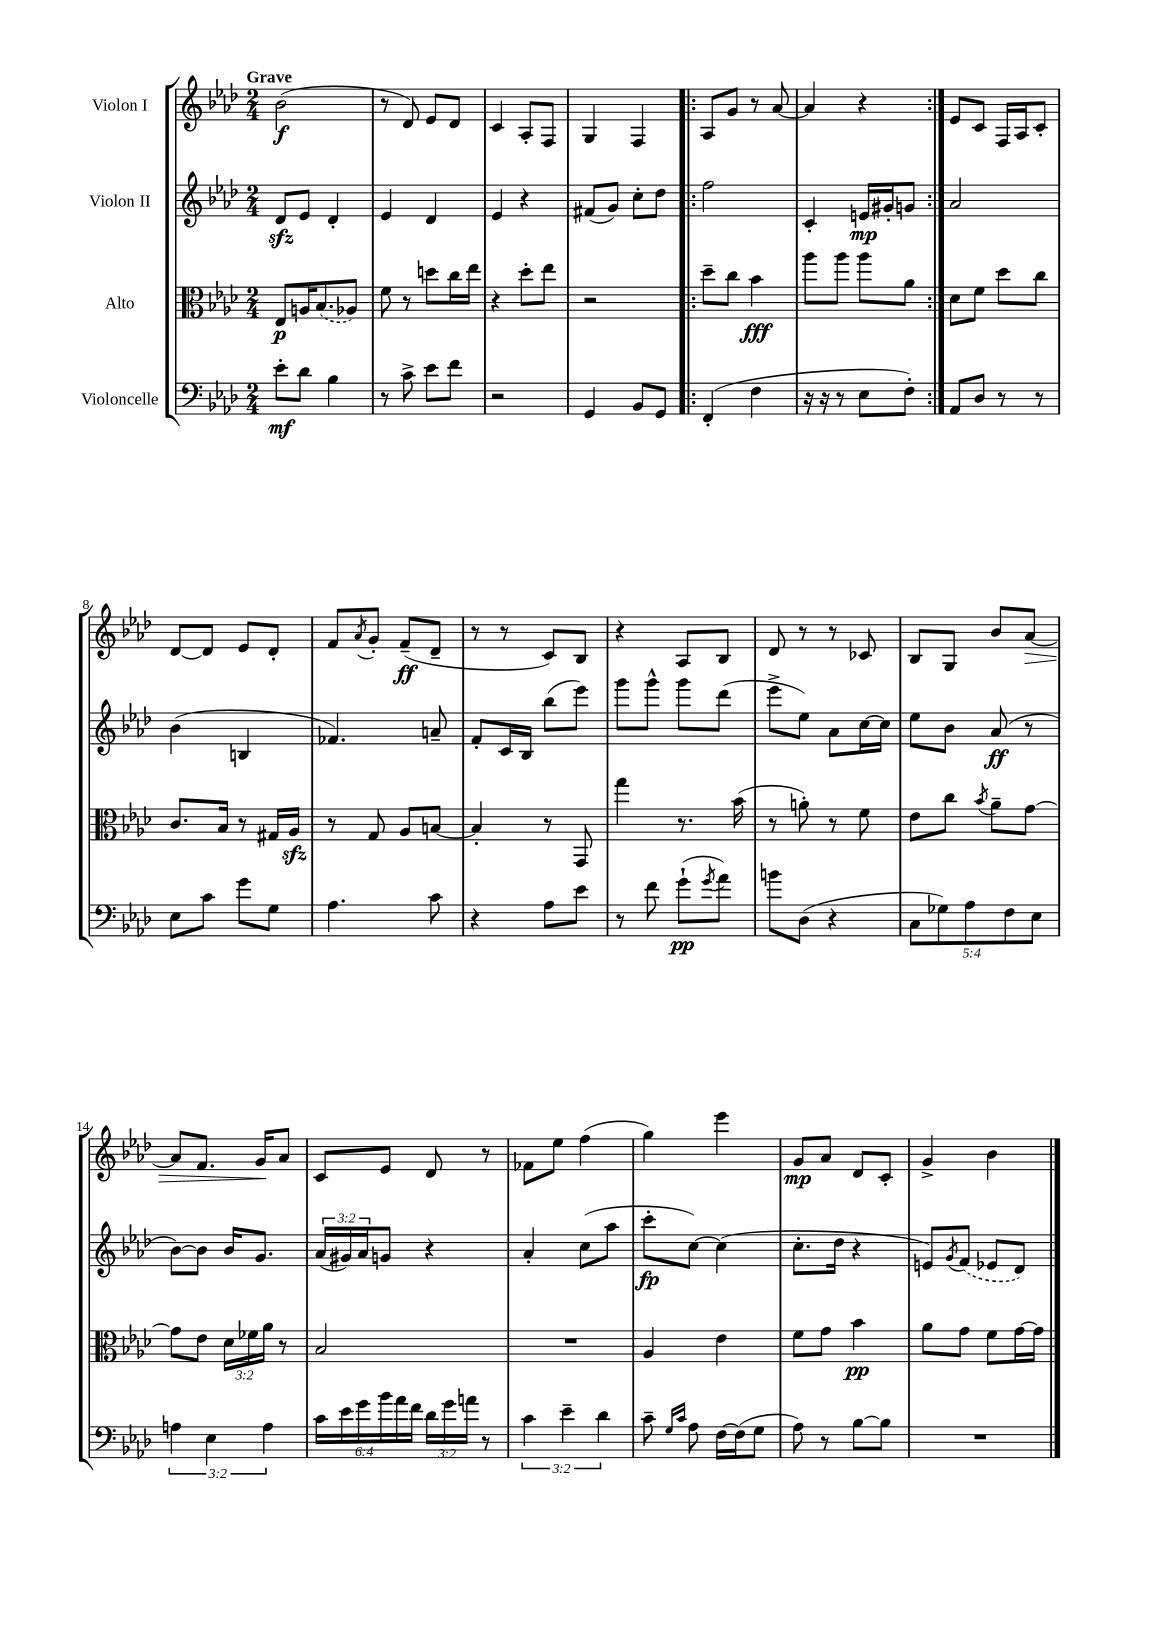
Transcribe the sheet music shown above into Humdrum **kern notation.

**kern	**kern	**kern	**kern
*staff4	*staff3	*staff2	*staff1
*clefF4	*clefC3	*clefG2	*clefG2
*k[b-e-a-d-]	*k[b-e-a-d-]	*k[b-e-a-d-]	*k[b-e-a-d-]
*M2/4	*M2/4	*M2/4	*M2/4
8e-'	8E-	8d-	(2b-
8d-	16A	8e-	.
.	(8.B-	.	.
4B-	.	4d-'	.
.	8A-)	.	.
=	=	=	=
8r	8f	4e-	8r
8c^	8r	.	8d-)
8e-	8dd	4d-	8e-
8f	16cc	.	8d-
.	16ee-	.	.
=	=	=	=
2r	4r	4e-	4c
.	8dd-'	4r	8A-'
.	8ee-	.	8F
=	=	=	=
4GG	2r	(8f#	4G
.	.	8g)	.
8BB-	.	8cc'	4F
8GG	.	8dd-	.
=!|:	=!|:	=!|:	=!|:
(4FF'	8dd-~	2ff	8A-
.	8cc	.	8g
4F	4b-	.	8r
.	.	.	[8a-
=	=	=	=
16r	8aa-	4c'	4a-]
16r	.	.	.
8r	8aa-	.	.
8E-	8aa-	16e	4r
.	.	16g#'	.
8F')	8a-	8g	.
=:|!	=:|!	=:|!	=:|!
8AA-	8d-	2a-	8e-
8D-	8f	.	8c
8r	8dd-	.	16F
.	.	.	16A-
8r	8cc	.	8c'
=	=	=	=
8E-	8.c	(4b-	[8d-
8c	.	.	8d-]
.	16B-	.	.
8g	8r	4B	8e-
8G	16G#	.	8d-'
.	16A-	.	.
=	=	=	=
4.A-	8r	4.f-)	8f
.	.	.	8qa-
.	8G	.	8g'
.	8A-	.	(8f~
8c	[8B	8a~	8d-~
=	=	=	=
4r	4B']	8f'	8r
.	.	16c	8r
.	.	16B-	.
8A-	8r	(8bb-	8c)
8e-	8GG	8eee-)	8B-
=	=	=	=
8r	4gg	8ggg	4r
8f	.	8ggg^^	.
(8g`	8.r	8ggg	8A-
8qg	.	.	.
8a-)	.	(8ddd-	8B-
.	(16b-	.	.
=	=	=	=
8b	8r	8eee-^	8d-
(8D-	8a')	8ee-)	8r
4r	8r	8a-	8r
.	8f	[16cc	8c-
.	.	16cc]	.
=	=	=	=
10C	8e-	8ee-	8B-
10G-)	.	.	.
.	8cc	8b-	8G
10A-	.	.	.
.	8qb-	.	.
.	8a-~	(8a-	8b-
10F	.	.	.
.	[8g	8r	[8a-
10E-	.	.	.
=	=	=	=
6A	8g]	[8b-)	8a-]
.	8e-	8b-]	8.f
6E-	.	.	.
.	24d-	16b-	.
.	24f-	.	.
.	.	8.g	16g
6A	24a-	.	.
.	8r	.	8a-
=	=	=	=
24c	2B-	(24a-	8c
24e-	.	24g#)	.
24g	.	24a-	.
24b-	.	8g	8e-
24a-	.	.	.
24f	.	.	.
24d-	.	4r	8d-
24g	.	.	.
24a	.	.	.
8r	.	.	8r
=	=	=	=
6c	2r	4a-'	8f-
.	.	.	8ee-
6e-~	.	.	.
.	.	(8cc	(4ff
6d-	.	.	.
.	.	8aa-	.
=	=	=	=
8c~	4A-	8ccc'	4gg)
16qqG	.	.	.
16qqc	.	.	.
8A-	.	[8cc)	.
[16F	4e-	(4cc]	4eee-
(16F]	.	.	.
8G	.	.	.
=	=	=	=
8A-)	8f	8.cc'	8g
8r	8g	.	8a-
.	.	16dd-	.
[8B-	4b-	4r	8d-
8B-]	.	.	8c'
=	=	=	=
2r	8a-	8e)	4g^
.	.	8qg	.
.	8g	(8f	.
.	8f	8e-	4b-
.	[16g	8d-)	.
.	16g]	.	.
==	==	==	==
*-	*-	*-	*-
